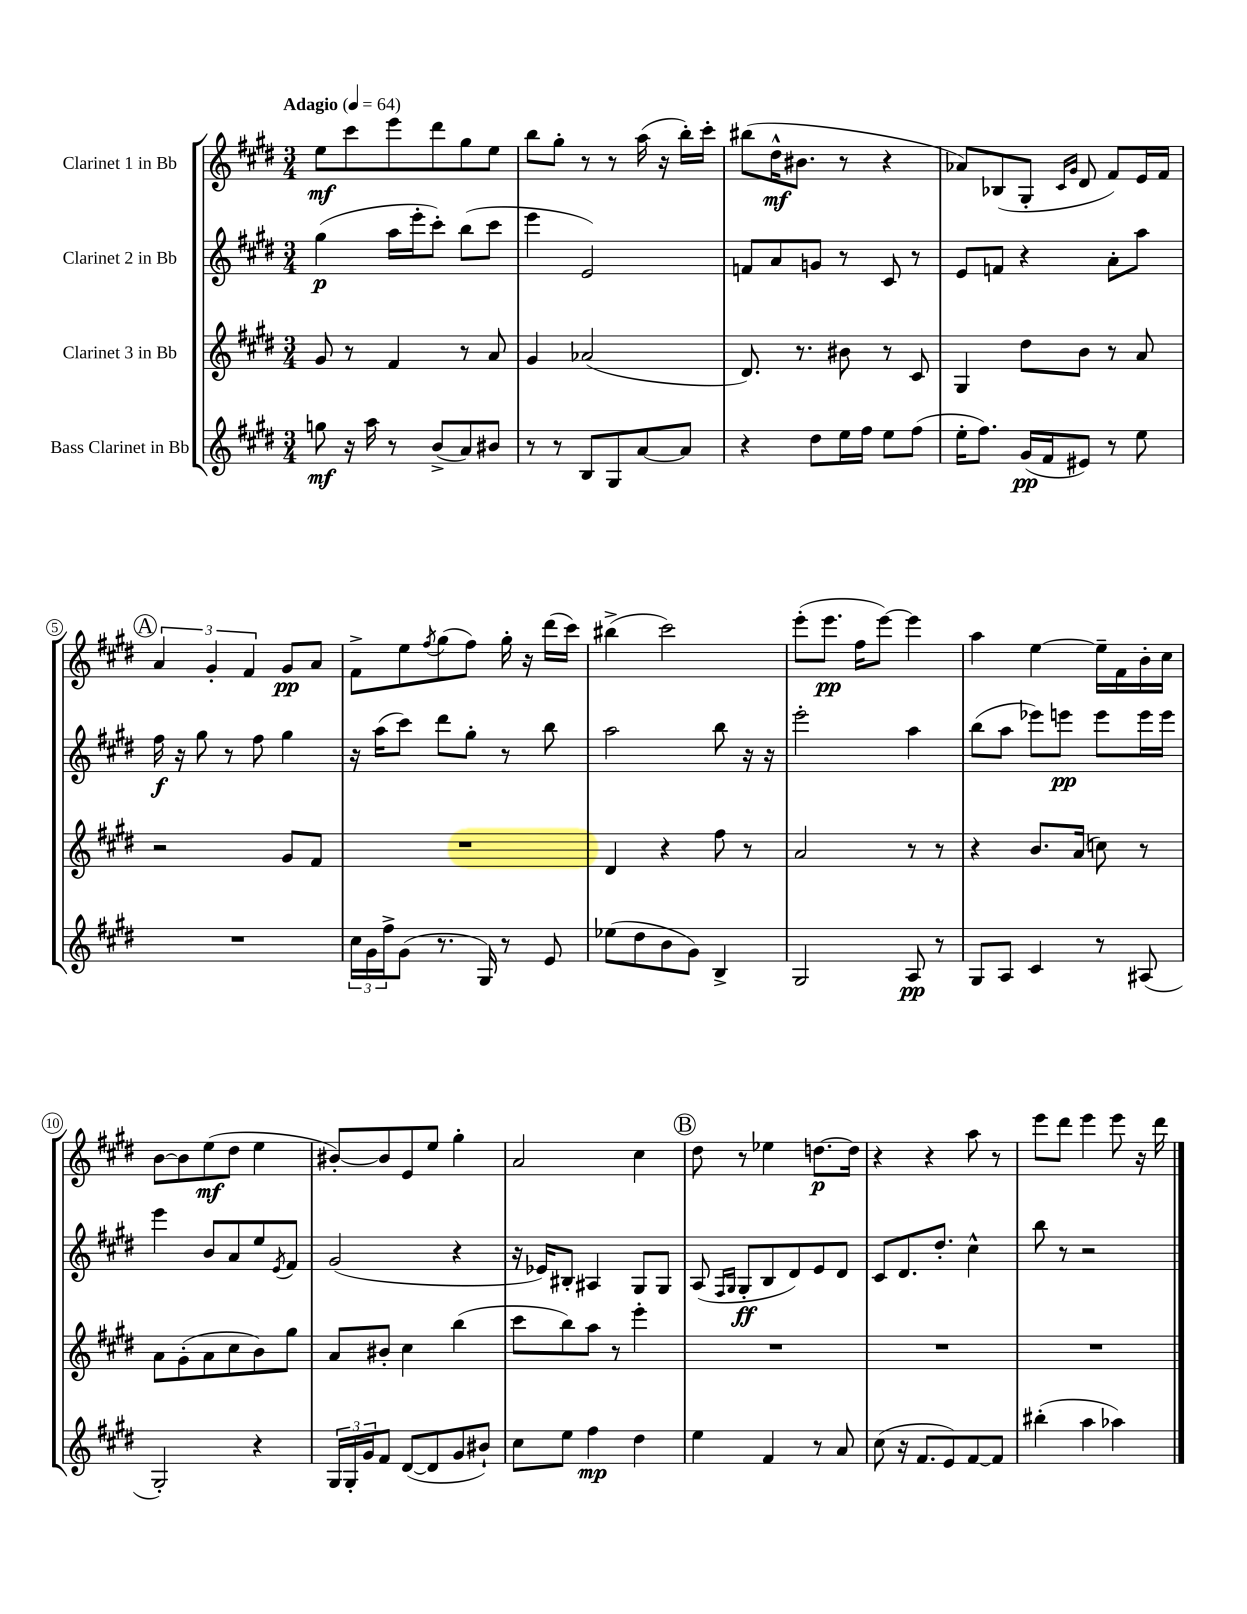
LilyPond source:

<<
\new StaffGroup <<
\new Staff = "s0" \with { instrumentName = "Clarinet 1 in Bb" } {
    \clef treble \key e \major \numericTimeSignature \time 3/4 \tempo "Adagio" 4 = 64
    e''8\mf cis'''8 e'''8 dis'''8 gis''8 e''8 |
    b''8 gis''8-. r8 r8 a''16( r16 b''16-.) cis'''16-. |
    bis''8( dis''16-^\mf bis'8. r8 r4 |
    aes'8) bes8( gis8-. \grace { cis'16 gis'16 } dis'8 fis'8) e'16 fis'16 |
    \mark \markup { \circle "A" } \tuplet 3/2 { a'4 gis'4-. fis'4 } gis'8\pp a'8 |
    fis'8-> e''8 \acciaccatura { fis''8 } gis''8( fis''8) gis''16-. r16 dis'''16( cis'''16) |
    bis''4->( cis'''2) |
    e'''8-.( e'''8.\pp fis''16 e'''8~) e'''4 |
    a''4 e''4~ e''16-- fis'16 b'16-. cis''16 |
    b'8~ b'8 e''8\mf( dis''8 e''4 |
    bis'8~-.) bis'8 e'8 e''8 gis''4-. |
    a'2 cis''4 |
    \mark \markup { \circle "B" } dis''8 r8 ees''4 d''8.~\p d''16 |
    r4 r4 a''8 r8 |
    e'''8 dis'''8 e'''4 e'''8 r16 dis'''16 \bar "|." |
}
\new Staff = "s1" \with { instrumentName = "Clarinet 2 in Bb" } {
    \clef treble \key e \major \numericTimeSignature \time 3/4
    gis''4\p( a''16 e'''16-. cis'''8-.) b''8( cis'''8 |
    e'''4 e'2) |
    f'8 a'8 g'8 r8 cis'8 r8 |
    e'8 f'8 r4 a'8-. a''8 |
    \mark \markup { \circle "A" } fis''16\f r16 gis''8 r8 fis''8 gis''4 |
    r16 a''16( cis'''8) dis'''8 gis''8-. r8 b''8 |
    a''2 b''8 r16 r16 |
    e'''2-. a''4 |
    b''8( a''8 ees'''8) e'''8\pp e'''8 e'''16 e'''16 |
    e'''4 b'8 a'8 e''8 \acciaccatura { e'8 } fis'8 |
    gis'2( r4 |
    r16 ees'16) bis8-. ais4 gis8 gis8 |
    \mark \markup { \circle "B" } a8( \grace { fis16 gis16 } gis8-.\ff b8 dis'8) e'8 dis'8 |
    cis'8 dis'8. dis''8.-. cis''4-^ |
    b''8 r8 r2 \bar "|." |
}
\new Staff = "s2" \with { instrumentName = "Clarinet 3 in Bb" } {
    \clef treble \key e \major \numericTimeSignature \time 3/4
    gis'8 r8 fis'4 r8 a'8 |
    gis'4 aes'2( |
    dis'8.) r8. bis'8 r8 cis'8 |
    gis4 dis''8 b'8 r8 a'8 |
    \mark \markup { \circle "A" } r2 gis'8 fis'8 |
    R2. |
    dis'4 r4 fis''8 r8 |
    a'2 r8 r8 |
    r4 b'8. a'16( c''8) r8 |
    a'8 gis'8-.( a'8 cis''8 b'8) gis''8 |
    a'8 bis'8-. cis''4 b''4( |
    cis'''8 b''8) a''8 r8 e'''4-. |
    \mark \markup { \circle "B" } R2. |
    R2. |
    R2. \bar "|." |
}
\new Staff = "s3" \with { instrumentName = "Bass Clarinet in Bb" } {
    \clef treble \key e \major \numericTimeSignature \time 3/4
    g''8\mf r16 a''16 r8 b'8->( a'8) bis'8 |
    r8 r8 b8 gis8 a'8~ a'8 |
    r4 dis''8 e''16 fis''16 e''8 fis''8( |
    e''16-. fis''8.) gis'16\pp( fis'16 eis'8) r8 e''8 |
    \mark \markup { \circle "A" } R2. |
    \tuplet 3/2 { cis''16 gis'16 fis''16-> } gis'8( r8. gis16) r8 e'8 |
    ees''8( dis''8 b'8 gis'8) b4-> |
    gis2 a8\pp r8 |
    gis8 a8 cis'4 r8 ais8( |
    gis2-.) r4 |
    \tuplet 3/2 { gis16 gis16-. gis'16 } fis'8 dis'8~( dis'8 gis'8 bis'8-!) |
    cis''8 e''8 fis''4\mp dis''4 |
    \mark \markup { \circle "B" } e''4 fis'4 r8 a'8 |
    cis''8( r16 fis'8. e'8) fis'8~ fis'8 |
    bis''4-.( a''4 aes''4) \bar "|." |
}
>>
>>
\layout { \context { \Score \override BarNumber.stencil = #(make-stencil-circler 0.1 0.3 ly:text-interface::print) } }
